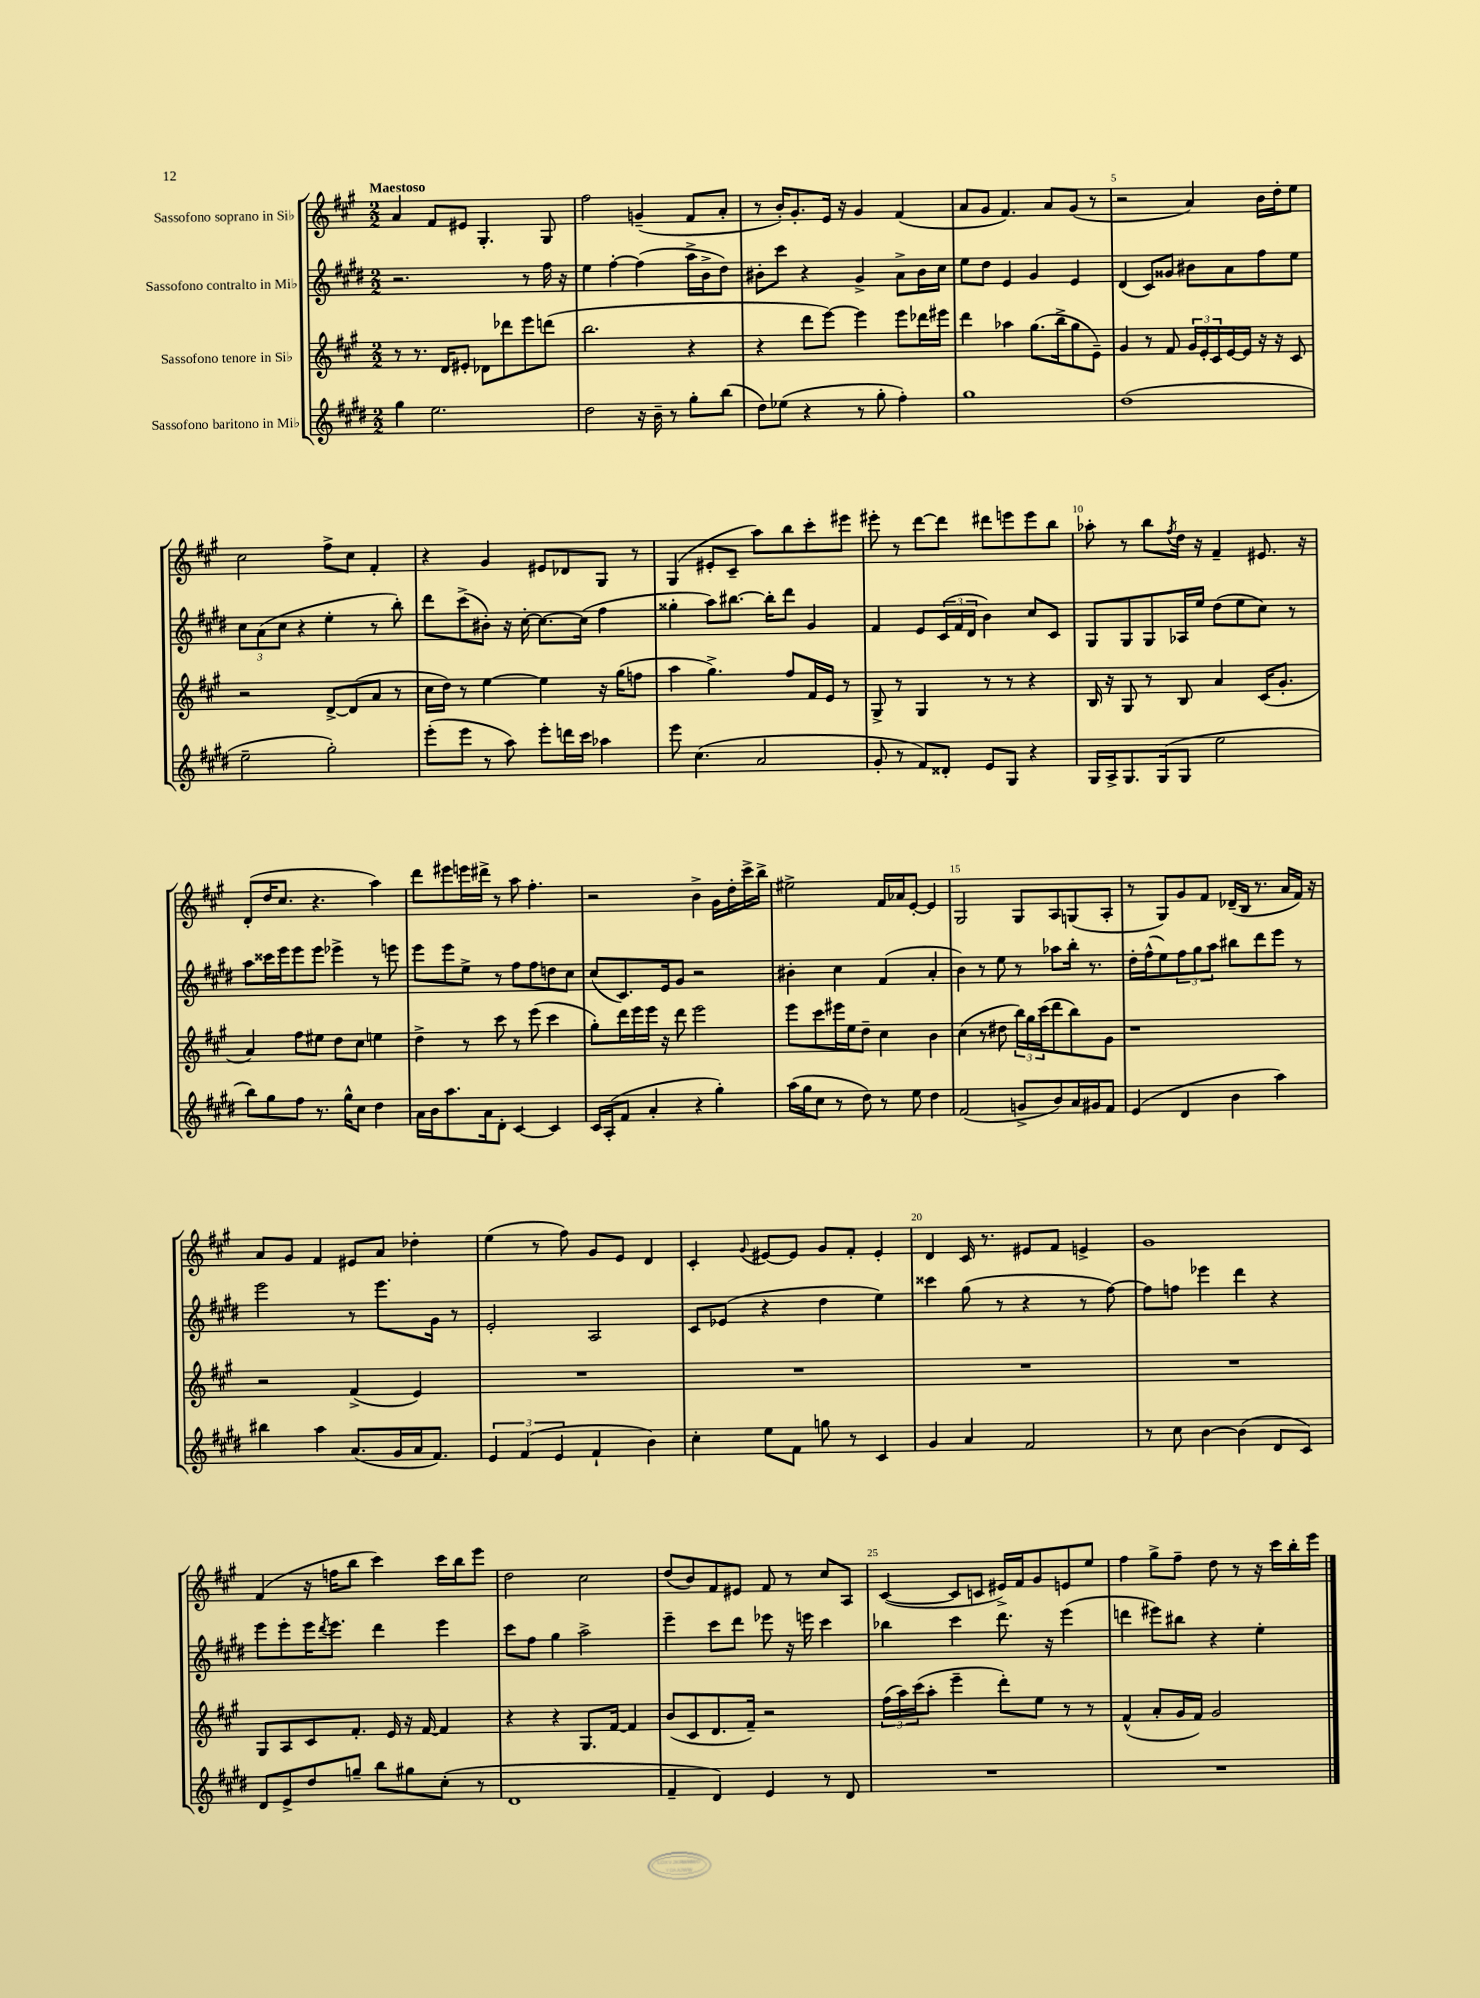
<<
\new StaffGroup <<
\new Staff = "s0" \with { instrumentName = "Sassofono soprano in Sib" } {
    \clef treble \key a \major \numericTimeSignature \time 2/2 \tempo "Maestoso"
    a'4 fis'8 eis'8 gis4.-. gis8 |
    fis''2 g'4--( fis'8 a'8-. |
    r8 b'16-.) gis'8.-. e'16 r16 gis'4 fis'4( |
    a'8 gis'8 fis'4.) a'8 gis'8( r8 |
    r2 a'4) b'16 d''16-. e''8 |
    cis''2 fis''8-> cis''8 fis'4-. |
    r4 gis'4 eis'8 des'8 gis8 r8 |
    gis4( eis'8-. cis'8-- a''8) b''8 cis'''8-. eis'''8 |
    eis'''8-. r8 d'''8~ d'''8 dis'''8 e'''8 e'''8 b''8 |
    aes''8-. r8 b''8 \acciaccatura { fis''8 } d''16 r16 fis'4-- eis'8. r16 |
    d'8-.( d''16 cis''8. r4. a''4) |
    d'''8 eis'''8 e'''16 dis'''16-> r8 a''8 fis''4.-. |
    r2 b'4-> gis'16 d''16-. cis'''16-> b''16-> |
    eis''2-> fis'16 aes'16 e'8~-. e'4 |
    gis2 gis8 a8 g8( a8-. |
    r8 gis8) gis'8 fis'8 des'16--( b16 r8. a'16 fis'16) r16 |
    a'8 gis'8 fis'4 eis'8 a'8 des''4-. |
    e''4( r8 fis''8) gis'8 e'8 d'4 |
    cis'4-. \appoggiatura { gis'8 } eis'8~ eis'8 gis'8 fis'8-. eis'4-. |
    d'4 cis'16 r8. eis'8 fis'8 e'4-> |
    gis'1 |
    fis'4( r16 f''16 b''8 cis'''4) cis'''16 b''16 e'''8 |
    d''2 cis''2 |
    d''8( b'8) fis'8 eis'8 fis'8 r8 cis''8 a8 |
    cis'4~( cis'8 c'8 eis'16->) fis'16 gis'8 e'8 e''8 |
    fis''4 gis''8-> fis''8-- d''8 r8 r16 cis'''16 b''16-. e'''16 \bar "|." |
}
\new Staff = "s1" \with { instrumentName = "Sassofono contralto in Mib" } {
    \clef treble \key e \major \numericTimeSignature \time 2/2
    r2. r8 fis''16 r16 |
    e''4 fis''4~-. fis''4( a''16-> b'16-> dis''8) |
    bis'8-. cis'''8 r4 gis'4-> a'8-> bis'16 cis''16 |
    e''8 dis''8 e'4 gis'4 e'4 |
    dis'4( cis'8) gisis'8 bis'8 a'8 fis''8 e''8 |
    \tuplet 3/2 { cis''8 a'8( cis''8 } r4 e''4-. r8 b''8-.) |
    dis'''8 cis'''8->( bis'8-.) r16 cis''16~-. cis''8.~ cis''16( fis''4 |
    gisis''4-. a''8) bis''8.~ bis''16-. dis'''8 gis'4 |
    fis'4 e'8 \tuplet 3/2 { cis'16( fis'16 dis'16 } b'4) cis''8 cis'8 |
    gis8 gis8 gis8 aes16 e''16 dis''8( e''8 cis''8) r8 |
    a''8 cisis'''16 e'''16 e'''8 e'''8 ees'''4-> r8 e'''8 |
    e'''8 e'''8 e''8-> r8 fis''8 fis''8 d''8 cis''8 |
    cis''8( cis'8.) e'16 gis'8 r2 |
    bis'4-. cis''4 fis'4( a'4-. |
    b'4) r8 e''8 r8 aes''8 b''16-. r8. |
    dis''16-. fis''16-^( e''8) \tuplet 3/2 { fis''8 gis''8 a''8 } bis''8 dis'''8 e'''8 r8 |
    e'''2 r8 e'''8. gis'16 r8 |
    e'2-. a2 |
    cis'8 ees'8( r4 dis''4 e''4) |
    cisis'''4 gis''8( r8 r4 r8 fis''8~) |
    fis''8 f''8 ees'''4 dis'''4 r4 |
    e'''8 e'''8-. e'''16 \acciaccatura { dis'''8 } e'''8. dis'''4 e'''4 |
    cis'''8 fis''8 gis''4 a''2-> |
    e'''4-- cis'''8 dis'''8 ees'''8 r16 e'''16 cis'''4 |
    bes''4 cis'''4 dis'''8. r16 e'''4( |
    d'''4 eis'''8) bis''8 r4 e''4-. \bar "|." |
}
\new Staff = "s2" \with { instrumentName = "Sassofono tenore in Sib" } {
    \clef treble \key a \major \numericTimeSignature \time 2/2
    r8 r8. d'16 eis'8-. des'8 des'''8 e'''8 d'''8( |
    b''2. r4 |
    r4 d'''8 e'''8~) e'''4 e'''8 des'''16 eis'''16 |
    d'''4 aes''4 gis''8.( b''16-> gis''8 e'8--) |
    gis'4 r8 fis'8 \tuplet 3/2 { gis'16 e'16-. cis'16 } e'16~ e'16 r16 r16 cis'8 |
    r2 d'8~-> d'8( a'8 r8 |
    cis''16 d''16) r8 e''4~ e''4 r16 gis''16( f''8 |
    a''4 gis''4.->) fis''8 fis'16 e'16 r8 |
    gis8-> r8 gis4 r8 r8 r4 |
    b16 r16 gis8 r8 b8 a'4 cis'16( gis'8.-. |
    a'4) fis''8 eis''8 d''8 cis''8 e''4 |
    d''4-> r8 cis'''8 r8 e'''8( cis'''4 |
    gis''8-.) d'''16 e'''16 e'''16 r16 d'''8 e'''2 |
    e'''8 cis'''8 eis'''16 e''16 d''8-- cis''4 b'4 |
    cis''4( r8 dis''8 \tuplet 3/2 { b''16) gis''16 cis'''16( } d'''8 b''8) gis'8 |
    r1 |
    r2 fis'4->( e'4) |
    R1 |
    R1 |
    R1 |
    R1 |
    gis8 a8 cis'8 fis'8.-. e'16 r16 fis'16~ fis'4 |
    r4 r4 gis8. fis'16~ fis'4 |
    b'8( cis'8 d'8. fis'16--) r2 |
    \tuplet 3/2 { fis''16( a''16) cis'''16( } a''8-. e'''4-- d'''8-.) e''8 r8 r8 |
    fis'4-^( a'8-. gis'16 fis'16) gis'2 \bar "|." |
}
\new Staff = "s3" \with { instrumentName = "Sassofono baritono in Mib" } {
    \clef treble \key e \major \numericTimeSignature \time 2/2
    gis''4 e''2. |
    dis''2 r16 b'16-- r8 gis''8-. b''8( |
    dis''8) ees''8( r4 r8 gis''8-. fis''4-.) |
    gis''1 |
    dis''1( |
    e''2-- gis''2-.) |
    e'''8-.( e'''8 r8 a''8) e'''8-. d'''16 cis'''16 aes''4 |
    e'''8 cis''4.( a'2 |
    gis'8-. r8 fis'8) disis'8-. e'8 gis8 r4 |
    gis16 a16-> gis8. gis16( gis8 e''2 |
    b''8) gis''8 fis''8 r8. gis''16-^ cis''8 dis''4 |
    a'16 b'16 a''8. a'16 dis'8-. cis'4~ cis'4 |
    cis'16 a16-.( fis'8 a'4-. r4 gis''4-.) |
    a''16( gis''16 cis''8 r8 dis''8) r8 e''8 dis''4 |
    fis'2( g'8-> b'8) a'16 gis'16 fis'8 |
    e'4( dis'4 b'4 a''4) |
    bis''4 a''4 a'8.( gis'16 a'16 fis'8.) |
    \tuplet 3/2 { e'4 fis'4( e'4 } fis'4-! b'4) |
    cis''4-. e''8 fis'8 g''8 r8 cis'4 |
    gis'4 a'4 fis'2 |
    r8 cis''8 b'4~ b'4( dis'8 cis'8) |
    dis'8 e'8-> dis''8 g''8-- b''8 gis''8 cis''8-.( r8 |
    dis'1 |
    fis'4-- dis'4) e'4 r8 dis'8 |
    R1 |
    R1 \bar "|." |
}
>>
>>
\layout { \context { \Score \override BarNumber.break-visibility = ##(#f #t #t) barNumberVisibility = #(every-nth-bar-number-visible 5) } }
